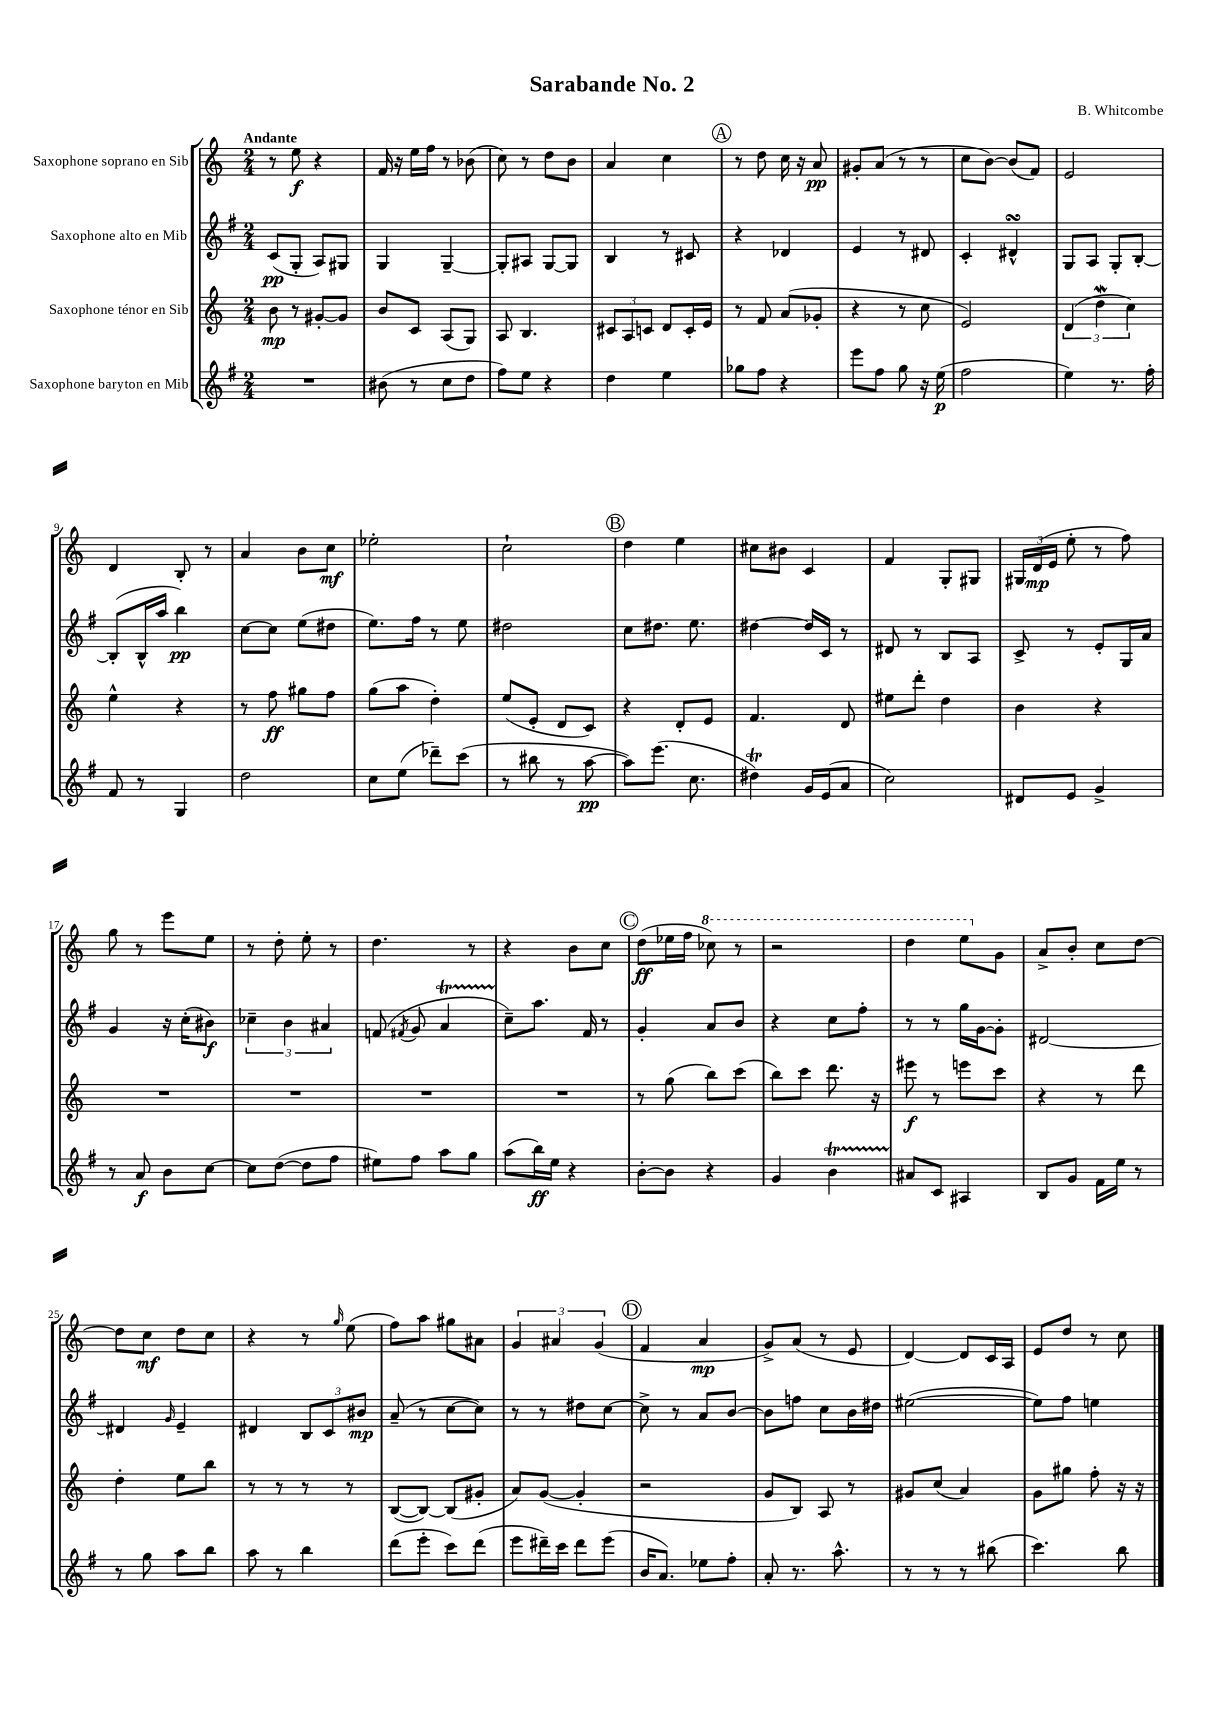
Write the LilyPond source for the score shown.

\header { title = "Sarabande No. 2" composer = "B. Whitcombe" }
<<
\new StaffGroup <<
\new Staff = "s0" \with { instrumentName = "Saxophone soprano en Sib" } {
    \clef treble \key c \major \numericTimeSignature \time 2/4 \tempo "Andante"
    \autoBeamOff r8 e''8\f r4 |
    f'16 r16 e''16[ f''16] r8 bes'8( |
    c''8) r8 d''8[ b'8] |
    a'4 c''4 |
    \mark \markup { \circle "A" } r8 d''8 c''16 r16 a'8\pp |
    gis'8[-. a'8]( r8 r8 |
    c''8[ b'8]~) b'8[( f'8]) |
    e'2 |
    d'4 b8-. r8 |
    a'4 b'8[ c''8]\mf |
    ees''2-. |
    c''2-! |
    \mark \markup { \circle "B" } d''4 e''4 |
    cis''8[ bis'8] c'4 |
    f'4 g8[-. gis8] |
    \tuplet 3/2 { gis16[ d'16\mp( e'16] } e''8-. r8 f''8) |
    g''8 r8 e'''8[ e''8] |
    r8 d''8-. e''8-. r8 |
    d''4. r8 |
    r4 b'8[ c''8] |
    \mark \markup { \circle "C" } d''8[\ff( ees''16 f''16] \ottava #1 ces'''8) r8 |
    r2 |
    d'''4 e'''8[ \ottava #0 g'8] |
    a'8[-> b'8]-. c''8[ d''8]~ |
    d''8[ c''8]\mf d''8[ c''8] |
    r4 r8 \grace { g''16 } e''8( |
    f''8[) a''8] gis''8[ ais'8] |
    \tuplet 3/2 { g'4 ais'4 g'4( } |
    \mark \markup { \circle "D" } f'4 a'4\mp |
    g'8[->) a'8]( r8 e'8 |
    d'4~) d'8[ c'16 a16] |
    e'8[ d''8] r8 c''8 \bar "|." |
}
\new Staff = "s1" \with { instrumentName = "Saxophone alto en Mib" } {
    \clef treble \key g \major \numericTimeSignature \time 2/4
    \autoBeamOff c'8[\pp( g8]-. a8[) gis8] |
    g4 g4~-- |
    g8[-. ais8] g8[~ g8] |
    b4 r8 cis'8 |
    \mark \markup { \circle "A" } r4 des'4 |
    e'4 r8 dis'8 |
    c'4-. dis'4-^\turn |
    g8[ a8] g8[-. b8]~-. |
    b8[-.( b16-^ a''16] b''4\pp) |
    c''8[~ c''8] e''8[( dis''8] |
    e''8.[) fis''16] r8 e''8 |
    dis''2 |
    \mark \markup { \circle "B" } c''8[ dis''8.] e''8. |
    dis''4~ dis''16[ c'16] r8 |
    dis'8 r8 b8[ a8] |
    c'8-> r8 e'8[-. g16 a'16] |
    g'4 r16 c''16[-.( bis'8]\f) |
    \tuplet 3/2 { ces''4-- b'4 ais'4 } |
    f'8( \acciaccatura { fis'8 } g'8 a'4\startTrillSpan |
    c''8[--\stopTrillSpan) a''8.] fis'16 r8 |
    \mark \markup { \circle "C" } g'4-. a'8[ b'8] |
    r4 c''8[ fis''8]-. |
    r8 r8 g''16[ g'16~ g'8]-. |
    dis'2~ |
    dis'4 \grace { g'16 } e'4-- |
    dis'4 \tuplet 3/2 { b8[ c'8 bis'8]\mp } |
    a'8--( r8 c''8[~ c''8]) |
    r8 r8 dis''8[ c''8]~ |
    \mark \markup { \circle "D" } c''8-> r8 a'8[ b'8]~ |
    b'8[ f''8] c''8[ b'16 dis''16] |
    eis''2~( |
    eis''8[) fis''8] e''4 \bar "|." |
}
\new Staff = "s2" \with { instrumentName = "Saxophone ténor en Sib" } {
    \clef treble \key c \major \numericTimeSignature \time 2/4
    \autoBeamOff b'8\mp r8 gis'8[~-. gis'8] |
    b'8[ c'8] a8[( g8]) |
    a8 b4. |
    \tuplet 3/2 { cis'8[ a8 c'8] } d'8[ c'16-. e'16] |
    \mark \markup { \circle "A" } r8 f'8 a'8[( ges'8]-. |
    r4 r8 c''8 |
    e'2) |
    \tuplet 3/2 { d'4( d''4\mordent c''4) } |
    e''4-^ r4 |
    r8 f''8\ff gis''8[ f''8] |
    g''8[( a''8] d''4-.) |
    e''8[( e'8]-. d'8[ c'8]) |
    \mark \markup { \circle "B" } r4 d'8[-. e'8] |
    f'4. d'8 |
    eis''8[ d'''8]-. d''4 |
    b'4 r4 |
    R2 |
    R2 |
    R2 |
    R2 |
    \mark \markup { \circle "C" } r8 g''8( b''8[) c'''8]( |
    b''8[) c'''8] d'''8. r16 |
    eis'''8\f r8 e'''8[ c'''8] |
    r4 r8 d'''8 |
    d''4-. e''8[ b''8] |
    r8 r8 r8 r8 |
    b8[~( b8]~) b8[( gis'8]-. |
    a'8[) g'8]~( g'4-. |
    \mark \markup { \circle "D" } r2 |
    g'8[ b8]) a8 r8 |
    gis'8[ c''8]( a'4) |
    g'8[ gis''8] f''8-. r16 r16 \bar "|." |
}
\new Staff = "s3" \with { instrumentName = "Saxophone baryton en Mib" } {
    \clef treble \key g \major \numericTimeSignature \time 2/4
    \autoBeamOff R2 |
    bis'8( r8 c''8[ d''8] |
    fis''8[) e''8] r4 |
    d''4 e''4 |
    \mark \markup { \circle "A" } ges''8[ fis''8] r4 |
    e'''8[ fis''8] g''8 r16 e''16\p( |
    fis''2 |
    e''4) r8. fis''16-. |
    fis'8 r8 g4 |
    d''2 |
    c''8[ e''8]( des'''8[--) c'''8]( |
    r8 bis''8 r8 a''8~\pp |
    \mark \markup { \circle "B" } a''8[) e'''8.]( c''8. |
    dis''4\trill) g'16[ e'16( a'8] |
    c''2) |
    dis'8[ e'8] g'4-> |
    r8 a'8\f b'8[ c''8]~ |
    c''8[ d''8]~( d''8[ fis''8] |
    eis''8[) fis''8] a''8[ g''8] |
    a''8[( b''16\ff) e''16] r4 |
    \mark \markup { \circle "C" } b'8[~-. b'8] r4 |
    g'4 b'4\startTrillSpan |
    ais'8[\stopTrillSpan c'8] ais4 |
    b8[ g'8] fis'16[ e''16] r8 |
    r8 g''8 a''8[ b''8] |
    a''8 r8 b''4 |
    d'''8[( e'''8]-. c'''8[) d'''8]( |
    e'''8[ dis'''16--) c'''16] dis'''8[ e'''8]( |
    \mark \markup { \circle "D" } b'16[ a'8.]) ees''8[ fis''8]-. |
    a'8-. r8. a''8.-^ |
    r8 r8 r8 bis''8( |
    c'''4.) b''8 \bar "|." |
}
>>
>>
